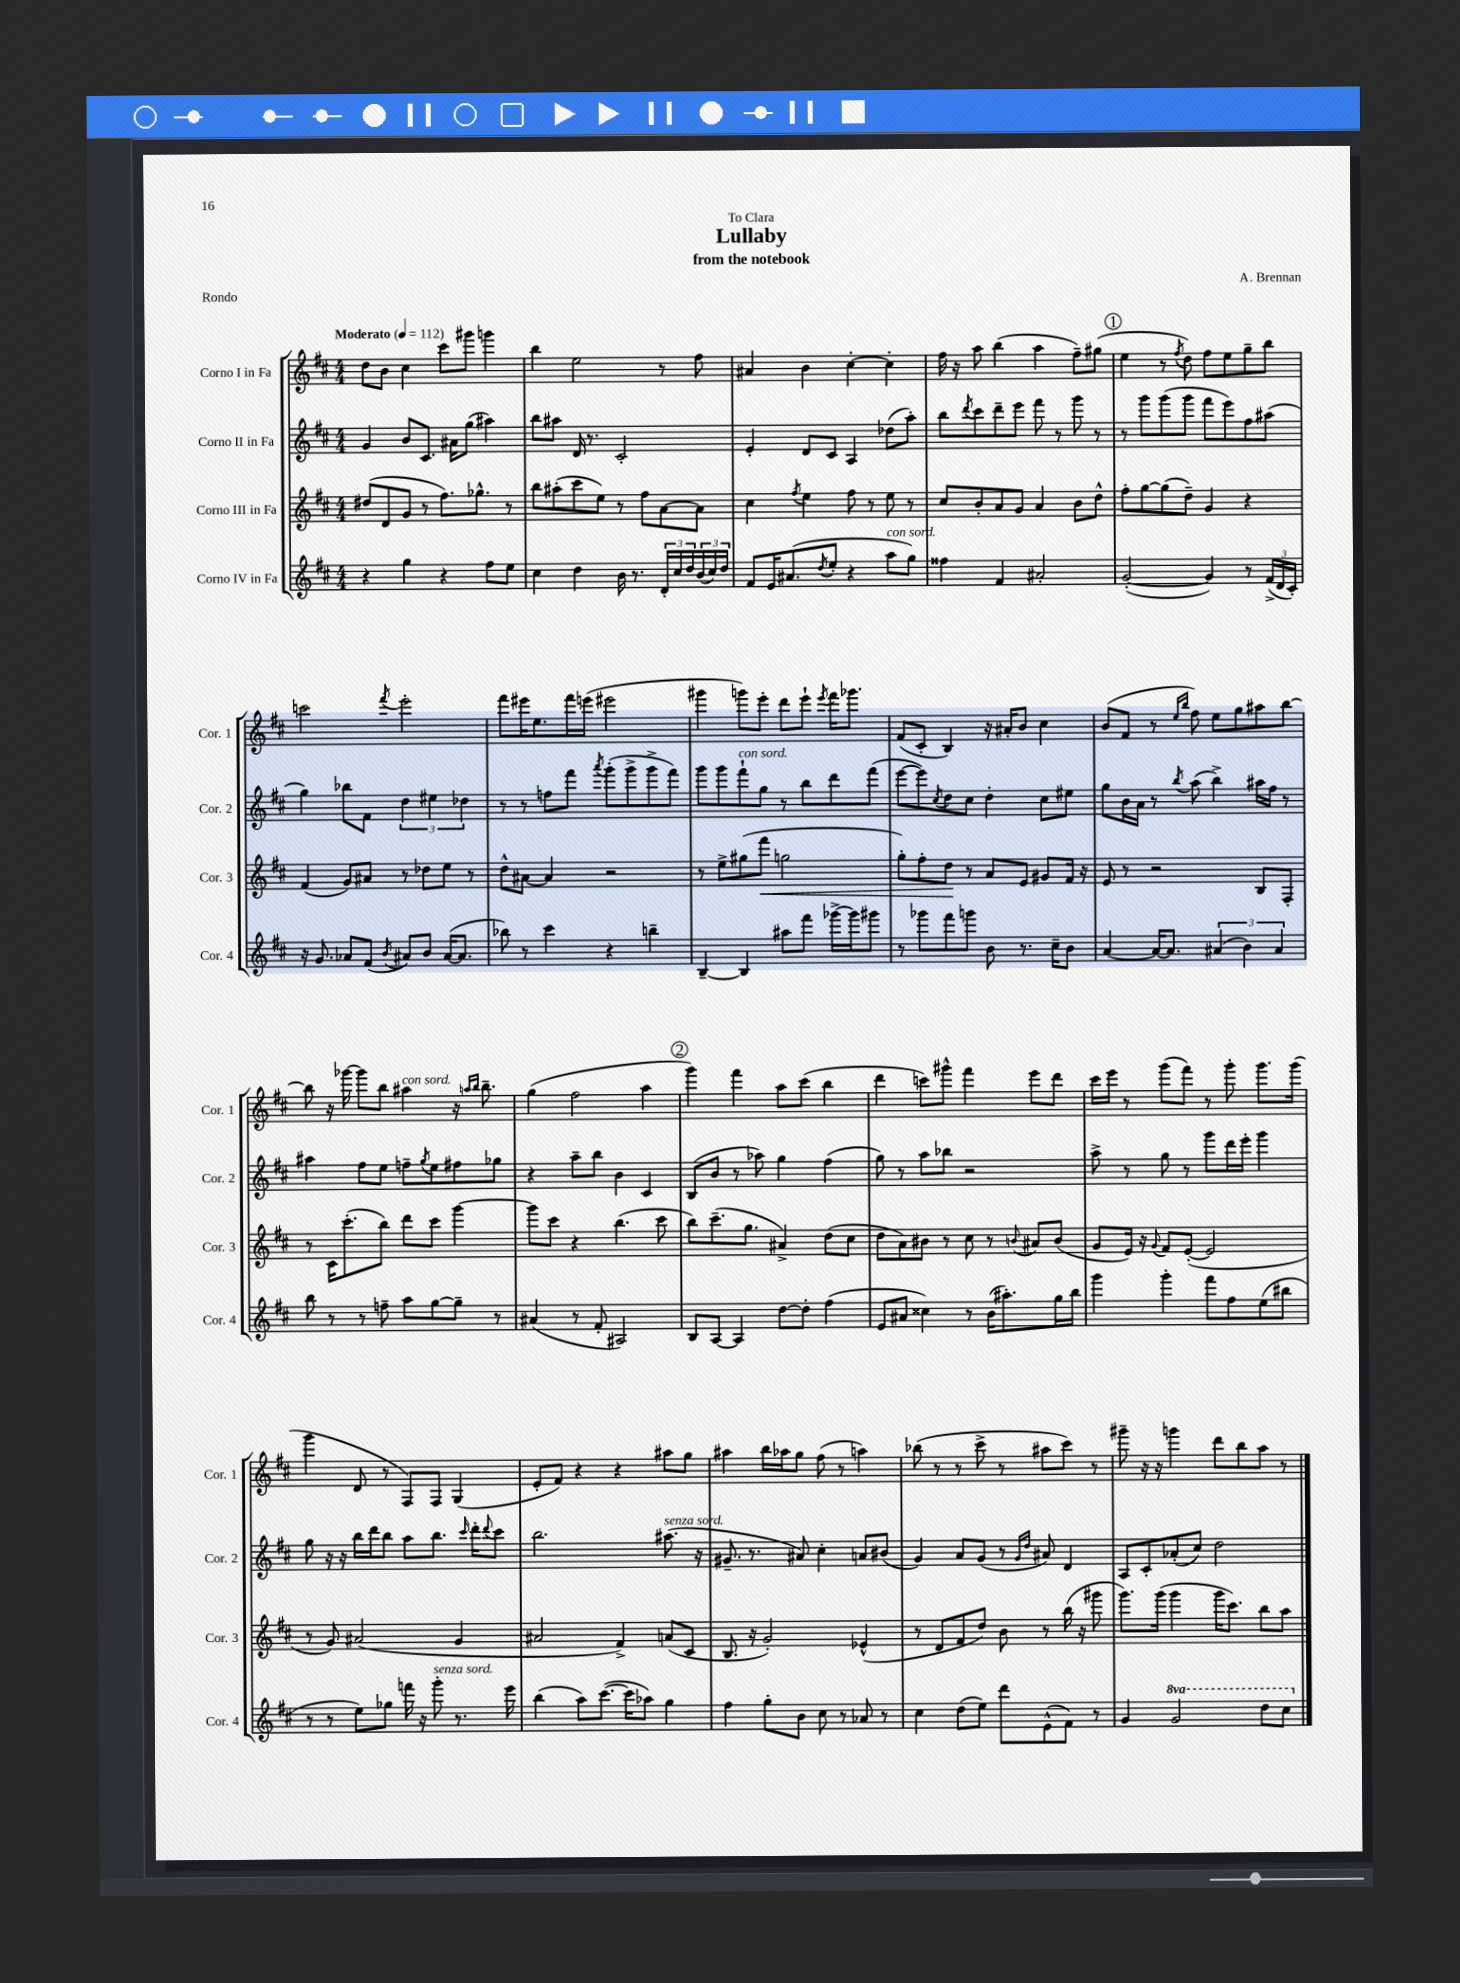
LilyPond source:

\header { title = "Lullaby" composer = "A. Brennan" subtitle = "from the notebook" dedication = "To Clara" piece = "Rondo" }
<<
\new StaffGroup <<
\new Staff = "s0" \with { instrumentName = "Corno I in Fa" shortInstrumentName = "Cor. 1" } {
    \clef treble \key d \major \numericTimeSignature \time 4/4 \tempo "Moderato" 4 = 112
    d''8 b'8 cis''4 cis'''8 gis'''8 g'''4 |
    b''4 e''2 r8 fis''8 |
    ais'4 b'4 cis''4~-. cis''4-. |
    fis''16 r16 a''8 b''4( a''4 fis''8--) gis''8( |
    \mark \markup { \circle "1" } e''4 r8 \acciaccatura { fis''8 } d''8) fis''8 e''8 g''8-- b''8 |
    c'''2 \acciaccatura { fis'''8 } e'''2-. |
    fis'''8 eis'''16 e''8. fis'''16 e'''16( eis'''2 |
    gis'''4 g'''8) e'''8-. d'''8 e'''8-! \acciaccatura { e'''8 } fis'''16 ges'''8. |
    fis'8( cis'8-. b4) r16 ais'16-. b'8 cis''4 |
    b'8( fis'8 r8 \grace { e''16 b''16 } fis''8) e''8 g''8 ais''8 b''8~ |
    b''8 r16 ges'''16~ ges'''8 b''8 ais''4^\markup { \italic "con sord." } r16 \grace { a''16 b''16 } b''8.-- |
    g''4( fis''2 a''4 |
    \mark \markup { \circle "2" } g'''4) fis'''4 a''8 cis'''8( b''4 |
    d'''4 c'''8) gis'''8-^ fis'''4 e'''8 d'''8 |
    cis'''16 e'''16 r8 g'''8( fis'''8) r8 g'''8-. g'''8. g'''16( |
    g'''4 d'8 r8 fis8) fis8 g4( |
    e'8-. fis'8) r4 r4 ais''8 g''8 |
    ais''4 b''16 aes''16 g''8 fis''8( r8 a''4) |
    bes''8( r8 r8 cis'''8-> r8 ais''8 cis'''8) r8 |
    gis'''8-- r16 r16 g'''4 d'''8 b''8 a''8 r8 \bar "|." |
}
\new Staff = "s1" \with { instrumentName = "Corno II in Fa" shortInstrumentName = "Cor. 2" } {
    \clef treble \key d \major \numericTimeSignature \time 4/4
    g'4 b'8 cis'8. ais'16 g''8( ais''4) |
    b''8 ais''8 d'16 r8. cis'2-. |
    e'4-. d'8 cis'8 a4 des''8( a''8-.) |
    b''8 \acciaccatura { d'''8 } cis'''8 d'''8-- e'''8 fis'''8 r8 g'''8 r8 |
    \mark \markup { \circle "1" } r8 g'''8 g'''8( g'''8 fis'''8 e'''8) fis''8 ais''8( |
    g''4) bes''8 fis'8 \tuplet 3/2 { d''4 eis''4 des''4 } |
    r8 r8 f''8 fis'''8 \acciaccatura { a'''8 } g'''8-.( g'''8-> g'''8-> fis'''8) |
    g'''8 g'''8 fis'''8-!^\markup { \italic "con sord." } g''8 r8 b''8 d'''8 fis'''8( |
    e'''8~ e'''8) \acciaccatura { cis''8 } d''8 cis''8 d''4-. cis''8 eis''8 |
    g''8 b'16 a'16 r8 \acciaccatura { b''8 } a''8( b''4->) ais''16 fis''16 r8 |
    ais''4 fis''8 e''8 f''8-- \acciaccatura { g''8 } e''8 fis''8 ges''8 |
    r4 a''8-- b''8 b'4 cis'4 |
    \mark \markup { \circle "2" } b8( b'8 r8 aes''8) g''4 fis''4( |
    g''8) r8 a''8 bes''8 r2 |
    a''8-> r8 g''8 r8 g'''8 d'''16 e'''16-. g'''4 |
    g''8 r16 r16 b''16 d'''16 b''8 a''8 b''8. \grace { cis'''16 } d'''16-. \appoggiatura { d'''8 } cis'''8 |
    b''2. ais''8.^\markup { \italic "senza sord." }( r16 |
    gis'8.-- r8. ais'8) cis''4-. a'8 bis'8( |
    g'4) a'8 g'8( r8 \grace { g'16 d''16 } ais'8) d'4 |
    a8 cis'8-. aes'8-.( cis''8) d''2 \bar "|." |
}
\new Staff = "s2" \with { instrumentName = "Corno III in Fa" shortInstrumentName = "Cor. 3" } {
    \clef treble \key d \major \numericTimeSignature \time 4/4
    dis''8( d'8 g'8 r8 fis''8.) ges''8.-^ r8 |
    b''8 ais''8-.( cis'''8 e''8) r8 fis''8 a'8~ a'8 |
    cis''4 \acciaccatura { fis''8 } e''4 fis''8 r8 e''8 r8 |
    cis''8 b'8-. a'8 g'8 a'4 b'8 d''8-^ |
    \mark \markup { \circle "1" } fis''8-. g''8~ g''8( d''8--) g'4 r4 |
    fis'4( g'8) ais'8 r8 des''8 e''8 r8 |
    d''8-^ ais'8~ ais'4 r2 |
    r8 e''8-> gis''8( fis'''8\< g''2 |
    g''8-.) fis''8-. d''8\! r8 a'8 e'8 gis'8 fis'16 r16 |
    e'8 r8 r2 b8 fis8-. |
    r8 cis'16 cis'''8.-.( b''8) d'''8 cis'''8 g'''4~ |
    g'''8 cis'''8 r4 b''4.( cis'''8 |
    \mark \markup { \circle "2" } b''8) cis'''8.--( g''8. ais'4->) d''8( cis''8 |
    d''8 a'8) bis'8 r8 cis''8 r8 \appoggiatura { b'8 } ais'8 b'8( |
    g'8 e'16) r16 \appoggiatura { g'8 } fis'8 e'8~-.( e'2 |
    r8 g'8) ais'2( g'4 |
    ais'2 fis'4->) a'8( cis'8 |
    b8. r16 g'2-.) ees'4-^( |
    r8 d'8 fis'8 d''8) b'8 r8 b''16( r16 gis'''8 |
    g'''8.) g'''16( g'''4 g'''16 cis'''8.) b''8 a''8 \bar "|." |
}
\new Staff = "s3" \with { instrumentName = "Corno IV in Fa" shortInstrumentName = "Cor. 4" } {
    \clef treble \key d \major \numericTimeSignature \time 4/4 \set Staff.ottavationMarkups = #ottavation-simple-ordinals
    r4 g''4 r4 fis''8 e''8 |
    cis''4 d''4 b'16 r8. \tuplet 3/2 { d'16-. cis''16 d''16 } \tuplet 3/2 { b'16( cis''16) d''16 } |
    fis'8 e'16 ais'8.( \acciaccatura { d''8 } e''8-. r4 a''8^\markup { \italic "con sord." } g''8) |
    fisis''4 fis'4 ais'2-. |
    \mark \markup { \circle "1" } g'2~-.( g'4) r8 \tuplet 3/2 { fis'16->( d'16 cis'16-.) } |
    r16 g'8. aes'8 fis'8( \acciaccatura { b'8 } ais'8) b'8 ais'16~( ais'8. |
    bes''8) r8 cis'''4 r4 b''4-- |
    b4~-- b4 ais''8 fis'''8 ges'''16~-> ges'''16 gis'''8 |
    r8 ges'''8 fis'''8 g'''8 b'8 r8. cis''16-- b'8 |
    a'4~ a'16~ a'8. \tuplet 3/2 { ais'4( b'4) ais'4 } |
    b''8 r8 r8 f''8-- a''8 g''8~ g''8-- r8 |
    ais'4( r8 fis'8-. ais2) |
    \mark \markup { \circle "2" } b8 a8~ a4 d''8~ d''8-. fis''4( |
    e'8 ais'8 cisis''4) r8 b'16( ais''8.-.) g''16 b''16 |
    g'''4 g'''4-. fis'''8 fis''8 e''8( bis''8 |
    r8 r8 e''8) ges''8 f'''16 r16 g'''8-.^\markup { \italic "senza sord." } r8. e'''16 |
    b''4( a''8) cis'''8.~( cis'''16 aes''8) g''4 |
    fis''4 g''8-. b'8 cis''8 r8 aes'8 r8 |
    cis''4 d''8( e''8) d'''8 e'8-^( fis'8) r8 |
    g'4 \ottava #1 g''2 d'''8 cis'''8 \ottava #0 \bar "|." |
}
>>
>>
\layout { \context { \Score \remove "Bar_number_engraver" } }
